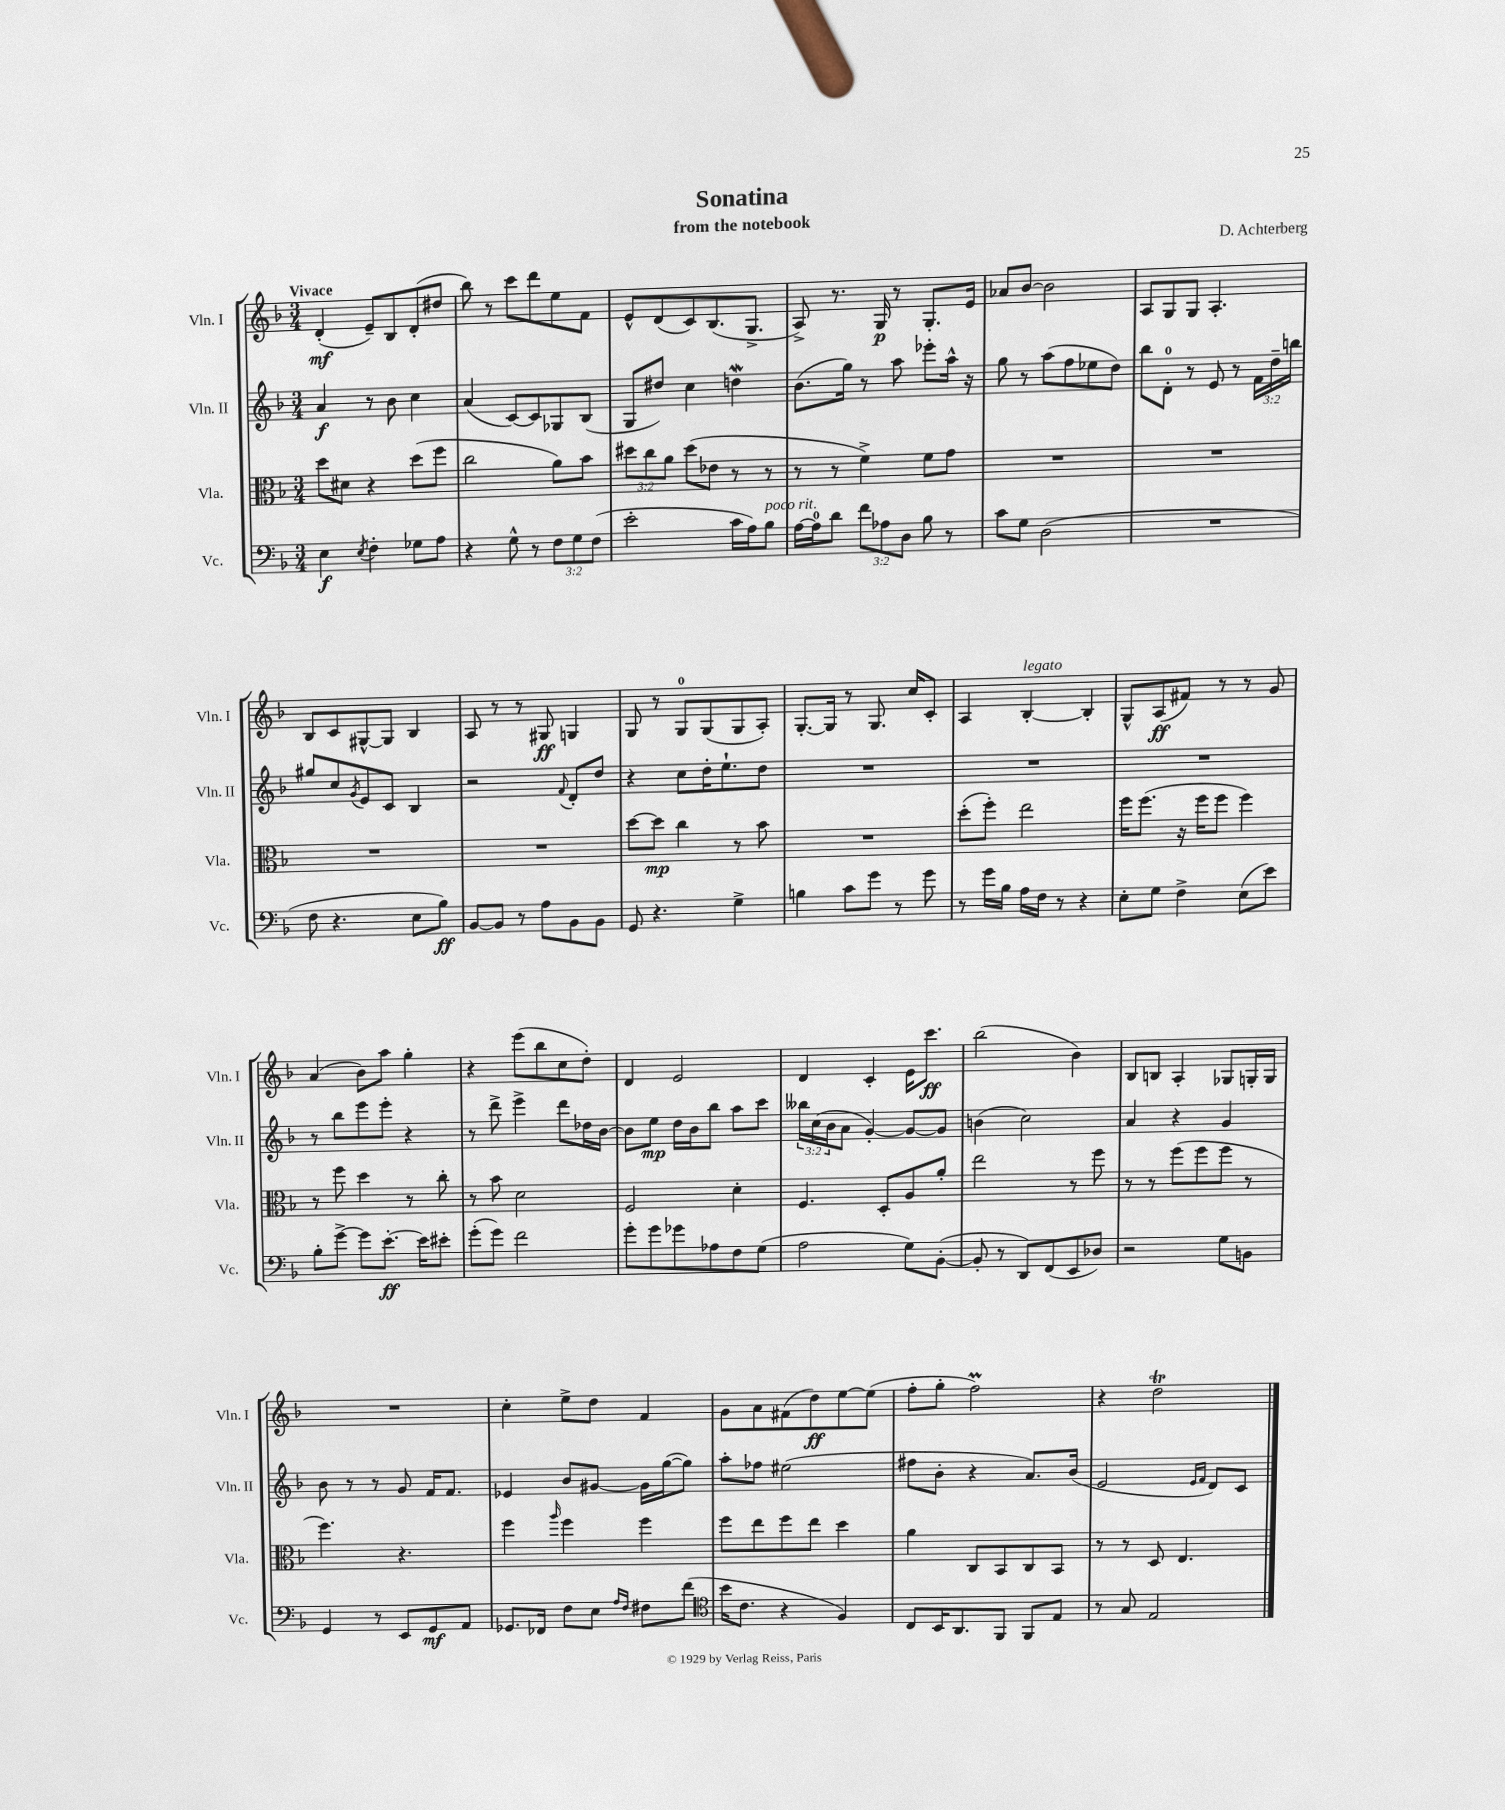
\header { title = "Sonatina" composer = "D. Achterberg" subtitle = "from the notebook" }
<<
\new StaffGroup <<
\new Staff = "s0" \with { instrumentName = "Vln. I" shortInstrumentName = "Vln. I" } {
    \clef treble \key f \major \numericTimeSignature \time 3/4 \tempo "Vivace"
    d'4-.\mf( e'8--) bes8 d'8-.( dis''8 |
    bes''8) r8 c'''8 d'''8 e''8 f'8 |
    e'8-^ d'8( c'8) bes8.( g8.-> |
    a8->) r8. g16\p r8 g8.-. e'16 |
    aes'8 bes'8~ bes'2 |
    a8 g8 g8 a4.-. |
    bes8 c'8 gis8~-^ gis8 bes4 |
    a8 r8 r8 gis8\ff g4 |
    g8 r8 g8-0 g8( g8 a8-.) |
    g8.~-. g16 r8 g8. c''16 c'8-. |
    a4 bes4~-.^\markup { \italic "legato" } bes4-. |
    g8-^ a8\ff( fis'8) r8 r8 g'8 |
    a'4( bes'8) a''8 g''4-. |
    r4 e'''8( bes''8 c''8 d''8-.) |
    d'4 e'2 |
    d'4 c'4-. e'16 c'''8.\ff |
    bes''2( bes'4) |
    bes8 b8 a4-. ges8 g16-. g16 |
    R2. |
    c''4-. e''8-> d''8 f'4 |
    g'8 a'8 fis'8( d''8\ff) e''8~ e''8( |
    f''8-. g''8-. f''2\prall) |
    r4 d''2\trill \bar "|." |
}
\new Staff = "s1" \with { instrumentName = "Vln. II" shortInstrumentName = "Vln. II" } {
    \clef treble \key f \major \numericTimeSignature \time 3/4 \override Staff.TupletNumber.text = #tuplet-number::calc-fraction-text
    a'4\f r8 bes'8 c''4 |
    a'4( c'8~) c'8 ges8 bes8( |
    g8 dis''8) c''4 d''4\mordent |
    bes'8.( g''16) r8 a''8 ees'''8-. a''16-^ r16 |
    g''8 r8 a''8( f''8 ees''8 d''8) |
    bes''8 d'8-0-. r8 e'8 r8 \tuplet 3/2 { f'16 d''16-- b''16 } |
    gis''8 c''8 \acciaccatura { g'8 } e'8 c'8 bes4 |
    r2 \appoggiatura { f'8 } d'8-. d''8 |
    r4 c''8 d''16-. e''8.-! d''8 |
    R2. |
    R2. |
    R2. |
    r8 bes''8 e'''8 e'''8-. r4 |
    r8 d'''8-> e'''4-> d'''8 des''16 bes'16~ |
    bes'8 e''8\mp d''16 bes'16 bes''8 a''8 c'''8 |
    \tuplet 3/2 { beses''16 c''16( bes'16 } a'8 g'4~-.) g'8~ g'8 |
    b'4( c''2) |
    a'4 r4 g'4 |
    bes'8 r8 r8 g'8 f'16 f'8. |
    ees'4 bes'8 gis'8~ gis'16 g''16~( g''8) |
    a''8-. fes''8 eis''2( |
    fis''8 bes'8-. r4 a'8.) bes'16( |
    e'2 \grace { e'16 f'16 } d'8) c'8 \bar "|." |
}
\new Staff = "s2" \with { instrumentName = "Vla." shortInstrumentName = "Vla." } {
    \clef alto \key f \major \numericTimeSignature \time 3/4 \override Staff.TupletNumber.text = #tuplet-number::calc-fraction-text
    d''8 dis'8 r4 d''8( f''8 |
    c''2 a'8) bes'8 |
    \tuplet 3/2 { dis''8 c''8 a'8 } dis''8( ees'8 r8 r8 |
    r8 r8 f'4->) f'8 g'8 |
    R2. |
    R2. |
    R2. |
    R2. |
    d''8~ d''8\mp c''4 r8 bes'8 |
    R2. |
    d''8-.( f''8-.) e''2 |
    f''16 f''8.( r16 f''16 f''8 f''4) |
    r8 f''8 d''4 r8 c''8-. |
    r8 bes'8 d'2 |
    f2 d'4-. |
    f4. d8-. a8 a'8-. |
    e''2 r8 f''8 |
    r8 r8 f''8( f''8 f''8 r8 |
    f''4.) r4. |
    f''4 \grace { a''16 } f''4 f''4 |
    f''8 e''8 f''8 e''8 d''4 |
    a'4 c8 bes,8 c8 bes,8 |
    r8 r8 d8 e4. \bar "|." |
}
\new Staff = "s3" \with { instrumentName = "Vc." shortInstrumentName = "Vc." } {
    \clef bass \key f \major \numericTimeSignature \time 3/4 \override Staff.TupletNumber.text = #tuplet-number::calc-fraction-text
    e4\f \acciaccatura { e8 } f4-. ges8 a8 |
    r4 g8-^ r8 \tuplet 3/2 { f8 g8 f8( } |
    e'2-. c'16 a16) bes8^\markup { \italic "poco rit." } |
    a16~ a16-0 d'8 \tuplet 3/2 { f'8 aes8 d8 } bes8 r8 |
    c'8 g8 d2( |
    R2. |
    f8 r4. e8 bes8\ff) |
    bes,8~ bes,8 r8 a8 bes,8 bes,8 |
    g,8 r4. g4-> |
    b4 c'8 g'8 r8 g'8 |
    r8 g'16 bes16 a16 f16 r8 r4 |
    e8-. g8 f4-> e8( e'8) |
    bes8-. g'8~-> g'8 e'8.~-.\ff e'16 eis'8-. |
    g'8-.( g'8) f'2 |
    g'8-. g'8 ges'8 aes8 f8 g8( |
    a2 g8) bes,8~-.( |
    bes,8-. r8 d,8) f,8( e,8 des8) |
    r2 g8 b,8 |
    g,4 r8 e,8 g,8\mf a,8 |
    ges,8. fes,16 f8 e8 \grace { a16 f16 } fis8 f'8( |
    \clef tenor bes'16 c'8. r4 f4) |
    c8 bes,16 a,8. f,8 f,8 e8 |
    r8 g8 e2 \bar "|." |
}
>>
>>
\layout { \context { \Score \remove "Bar_number_engraver" } }
